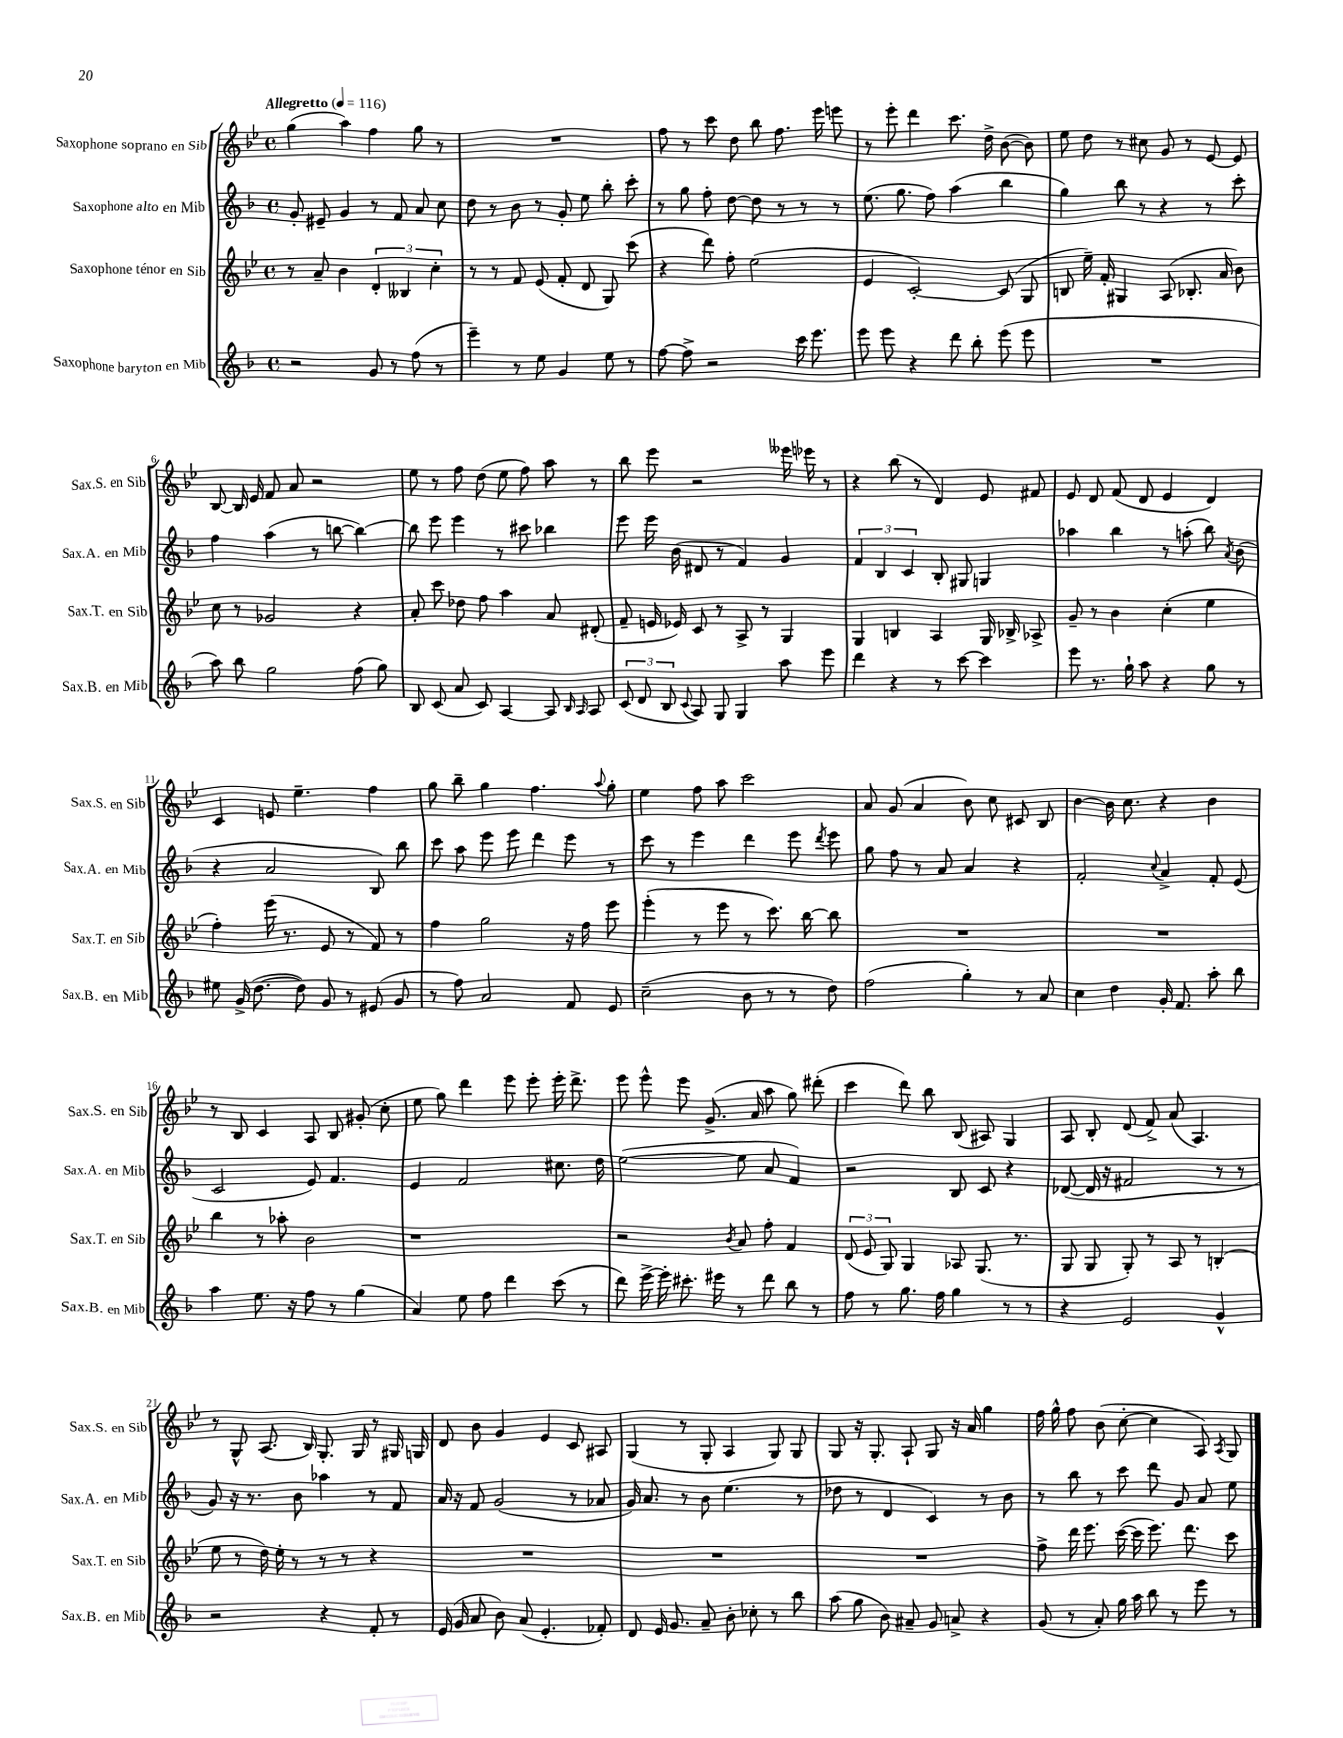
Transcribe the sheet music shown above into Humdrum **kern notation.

**kern	**kern	**kern	**kern
*staff4	*staff3	*staff2	*staff1
*clefG2	*clefG2	*clefG2	*clefG2
*k[b-]	*k[b-e-]	*k[b-]	*k[b-e-]
*M4/4	*M4/4	*M4/4	*M4/4
*met(c)	*met(c)	*met(c)	*met(c)
*MM116	*MM116	*MM116	*MM116
2r	8r	8g'	(4gg
.	8a~	8e#~	.
.	4b-	4g	4aa)
8g	6d'	8r	4ff
8r	.	8f	.
.	6B--	.	.
(8ff	.	8a	8gg
.	6cc'	.	.
8r	.	8cc	8r
=	=	=	=
4eee~)	8r	8dd	1r
.	8r	8r	.
8r	8f	8b-	.
8ee	(8e-	8r	.
4g	8f'	8g'	.
.	8d	8ee	.
8ee	8G)	8bb-'	.
8r	(8ccc	8ccc'	.
=	=	=	=
[8ff	4r	8r	8ff
8ff^]	.	8gg	8r
2r	8ddd)	8ff'	8ccc
.	8ff'	[8dd	8dd
.	(2ee-	8dd]	8bb-
.	.	8r	8.ff
16ccc	.	8r	.
8.eee	.	.	16eee-
.	.	8r	8eee
=	=	=	=
8eee	4e-	(8.ee	8r
8eee	.	.	8eee-'
.	.	8.gg	.
4r	[2c')	.	4ddd
.	.	8ff)	.
8ddd	.	(4aa	8.ccc
8bb-'	.	.	.
.	.	.	16dd^
(8eee	(8c]	4bb-	([8b-
8eee	8G	.	8b-])
=	=	=	=
1r	8B	4gg)	8ee-
.	16ee-~)	.	8dd
.	16f'	.	.
.	4G#	8bb-	8r
.	.	8r	8cc#
.	(8A	4r	8g
.	8.B-'	.	8r
.	.	8r	[8e-
.	16a	.	.
.	8b-)	8ccc'	8e-]
=	=	=	=
8aa)	8cc	4ff	[8B-
8bb-	8r	.	16B-]
.	.	.	16e-
2gg	2g-	(4aa	8f
.	.	.	8a
.	.	8r	2r
.	.	[8bb	.
(8ff	4r	4bb_)	.
8gg)	.	.	.
=	=	=	=
8B-	8a'	8bb]	8ee-
(8c	8ccc	8eee	8r
8a	8dd-	4eee	8ff
8c)	8ff	.	(8dd
[4A	4aa	8r	8ee-
.	.	8ccc#	8ff)
8A]	8a	4bb-	8aa
16qqB-	.	.	.
16qqA	.	.	.
8A	(8d#'	.	8r
=	=	=	=
(12c	8f~	8eee	8bb-
12d	.	.	.
.	16e	16eee	8eee-
12B-	.	.	.
.	16e-)	(16b-	.
8qqc	.	.	.
8A)	8c	8d#	2r
8G	8r	8r	.
4G	8A^	4f)	.
.	8r	.	.
8aa	4G	4g	16eee--
.	.	.	16eee-
8eee	.	.	8r
=	=	=	=
4ddd	4G	6f	4r
.	.	6B-	.
4r	4B	.	(8bb-
.	.	6c	.
.	.	.	8r
8r	4A	8B-'	4d)
[8ccc	.	8G#	.
4ccc]	16G	4G	8e-
.	16B-^	.	.
.	8A-^	.	8f#
=	=	=	=
8eee	8g~	4aa-	8e-
8.r	8r	.	8d
.	4b-	4bb-	(8f
16gg`	.	.	.
8aa	.	.	8d
4r	(4cc'	8r	4e-
.	.	(8aa'	.
8gg	4ee-	8bb-)	4d)
.	.	8qa	.
8r	.	(8b-	.
=	=	=	=
8ee#	4ff')	4r	4c
(16g^	.	.	.
[8.dd	.	.	.
.	(16eee-	2a	8e
.	8.r	.	.
8dd])	.	.	4.ee-~
8g	8e-	.	.
8r	8r	.	.
(8e#	8f)	8B-)	4ff
8g	8r	8bb-	.
=	=	=	=
8r	4ff	8ccc	8gg
8ff)	.	8aa	8bb-~
2a	2gg	8eee	4gg
.	.	8eee	.
.	.	4ddd	4.ff
8f	16r	8eee	.
.	16ff	.	.
.	.	.	8qqaa
8e	8eee-	8r	8gg'
=	=	=	=
(2cc~	(4eee-'	8ccc	4ee-
.	.	8r	.
.	8r	4eee	8ff
.	8eee-	.	8aa
8b-	8r	4ddd	2ccc
8r	8.ccc)	.	.
8r	.	8eee	.
.	[16bb-	.	.
.	.	8qddd	.
8dd)	8bb-]	8eee	.
=	=	=	=
(2ff	1r	8gg	8a
.	.	8ff	(8g
.	.	8r	4a
.	.	8a	.
4gg')	.	4a	8b-)
.	.	.	8cc
8r	.	4r	8c#
8a	.	.	8B-
=	=	=	=
4cc	1r	2f'	[4b-
4dd	.	.	16b-]
.	.	.	8.cc
.	.	8qqcc	.
16g'	.	4a^	4r
8.f	.	.	.
8aa'	.	8f'	4b-
8bb-	.	(8e	.
=	=	=	=
4aa	4bb-	2c	8r
.	.	.	8B-
8.ee	8r	.	4c
.	8aa-'	.	.
16r	.	.	.
8ff	2b-	8e)	8A
8r	.	4.f	8B-
(4gg	.	.	(8g#'
.	.	.	8cc'
=	=	=	=
4a)	1r	4e	8ee-
.	.	.	8gg)
8ee	.	2f	4ddd
8ff	.	.	.
4ddd	.	.	8eee-
.	.	.	8eee-'
(8ccc	.	8.cc#	16eee-'
.	.	.	8.ddd^
8r	.	.	.
.	.	16dd	.
=	=	=	=
8ddd)	2r	([2ee	8eee-
[16eee^	.	.	8eee-^^
16eee']	.	.	.
8.ccc#'	.	.	8eee-
.	.	.	(8.g^
16eee#	.	.	.
.	8qb-	.	.
8r	8a	8ee]	.
.	.	.	16a
8ddd	8ff'	8a	8aa
8bb-	4f	4f)	8gg)
8r	.	.	(8ddd#'
=	=	=	=
8ff	(12d	2r	4ccc
.	12e-	.	.
8r	.	.	.
.	12G)	.	.
8.gg	4G	.	8ddd)
.	.	.	8bb-
16ff	.	.	.
4gg	8A-	8B-	(8B-
.	(8.G	8c	8A#)
8r	.	4r	4G
.	8.r	.	.
8r	.	.	.
=	=	=	=
4r	8G	([8d-	8A
.	8G	16d-]	8B-'
.	.	16r	.
2e	8G')	2f#	(8d
.	8r	.	8f^)
.	8A	.	(8a
.	8r	.	4.A)
4g^^	(4B'	8r	.
.	.	8r	.
=	=	=	=
2r	8ee-	8g)	8r
.	8r	16r	8G^^
.	.	8.r	.
.	16dd)	.	(8.A
.	16ee-'	.	.
.	8r	8b-	.
.	.	.	16B-)
4r	8r	4aa-	8.G'
.	8r	.	.
.	.	.	16G
8f'	4r	8r	8r
8r	.	8f	16G#
.	.	.	16G
=	=	=	=
(16e	1r	16a	8d
16g	.	16r	.
8a	.	8f	8b-
8b-)	.	(2g	4g
(8a	.	.	.
4.e'	.	.	4e-
.	.	8r	8c
8f-')	.	8a-	8A#
=	=	=	=
8d	1r	16g)	(4G
.	.	8.a	.
16e	.	.	.
8.g	.	.	.
.	.	8r	8r
8a~	.	8b-	8G'
8b-'	.	(4.ee	4A
8cc-'	.	.	.
8r	.	.	8G)
8bb-	.	8r	8G
=	=	=	=
(8aa	1r	8dd-	8G
8gg	.	8r	16r
.	.	.	8.G'
8b-)	.	4d	.
8a#~	.	.	8A`
8g	.	4c)	8G
8a^	.	.	16r
.	.	.	16a
4r	.	8r	4gg
.	.	8b-	.
=	=	=	=
(8g	8ff^	8r	16ff
.	.	.	16gg^^
8r	16ddd	8bb-	8ff
.	8.eee-	.	.
8a')	.	8r	(8b-
16gg	([16ccc	8ccc	[8cc'
16aa	16ccc]	.	.
8bb-	8.eee-)	8ddd	4cc]
8r	.	8g	.
.	8.ddd	.	.
8eee	.	8a	8A)
.	.	.	8qA
8r	8ccc	8ee	8G
==	==	==	==
*-	*-	*-	*-
